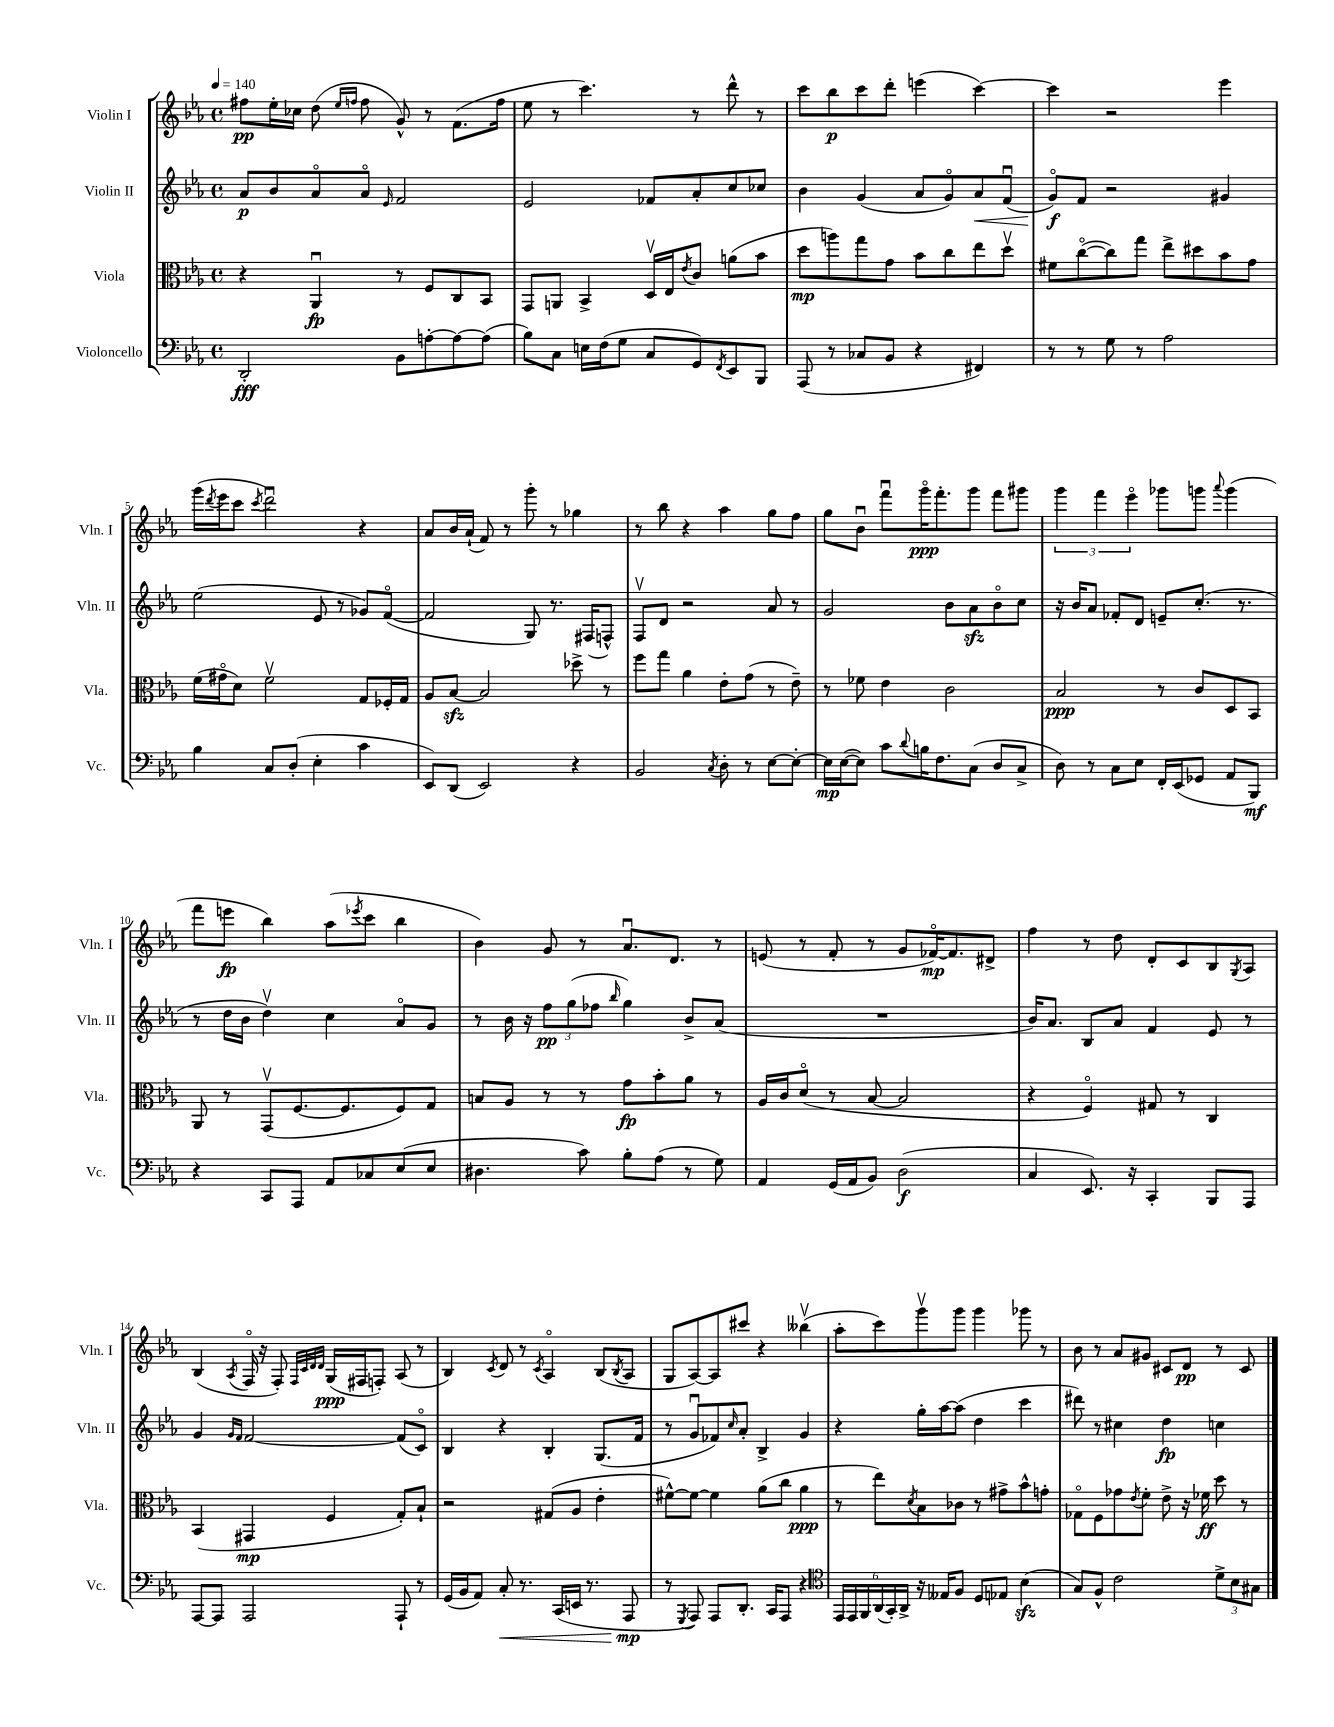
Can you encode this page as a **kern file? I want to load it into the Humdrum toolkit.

**kern	**kern	**kern	**kern
*staff4	*staff3	*staff2	*staff1
*clefF4	*clefC3	*clefG2	*clefG2
*k[b-e-a-]	*k[b-e-a-]	*k[b-e-a-]	*k[b-e-a-]
*M4/4	*M4/4	*M4/4	*M4/4
*met(c)	*met(c)	*met(c)	*met(c)
*MM140	*MM140	*MM140	*MM140
2DD'	4r	8a-	8ff#
.	.	8b-	16ee-'
.	.	.	16cc-
.	4AA-u	8a-o	(8dd
.	.	.	16qqee-
.	.	.	16qqff
.	.	8a-o	8ff
.	.	16qqe-	.
8BB-	8r	2f	8g^^)
[8A'	8F	.	8r
8A_	8C	.	(8.f
(8A]	8BB-	.	.
.	.	.	16ff
=	=	=	=
8B-)	8GG	2e-	8ee-
8C	8AA	.	8r
16E	4BB-^	.	4.ccc)
(16F	.	.	.
8G	.	.	.
8C	16Dv	8f-	.
.	16E-	.	.
.	8qe-	.	.
8GG)	8c	8a-'	8r
8qFF	.	.	.
8EE-	(8a	8cc	8ddd^^
8BBB-	8b-	8cc-	8r
=	=	=	=
(8AAA-	8dd	4b-	8ccc
8r	8aa)	.	8bb-
8C-	8gg	(4g	8ccc
8BB-	8g	.	8ddd'
4r	8b-	8a-	(4eee
.	8cc	8go)	.
4FF#)	8ee-	8a-	[4ccc)
.	8ddv	(8fu	.
=	=	=	=
8r	8f#	8go)	4ccc]
8r	([8cco	8f	.
8G	8cc])	2r	2r
8r	8gg	.	.
2A-	8ee-^	.	.
.	8dd#	.	.
.	8b-	4g#	4eee-
.	8g	.	.
=	=	=	=
4B-	(16f	(2ee-	(16ggg
.	.	.	8qddd
.	16g#o	.	16eee-
.	8d)	.	8ccc
.	.	.	8qccc
8C	2fv	.	2dddu)
(8D'	.	.	.
4E-'	.	8e-	.
.	.	8r	.
4c	8G	8g-)	4r
.	16F-'	([8fo	.
.	16G	.	.
=	=	=	=
8EE-)	8A-	2f]	8a-
(8DD	[8B-	.	16b-
.	.	.	(16a-`
2EE-)	2B-]	.	8f)
.	.	.	8r
.	.	8G)	8ggg'
.	.	8.r	8r
4r	8dd-^	.	4gg-
.	.	(16F#	.
.	8r	8F^^)	.
=	=	=	=
2BB-	8ff	8Fv	8r
.	8gg	8d	8bb-
.	4a-	2r	4r
8qC	.	.	.
8D'	8e-'	.	4aa-
8r	(8g	.	.
[8E-	8r	8a-	8gg
8E-'_	8e-~)	8r	8ff
=	=	=	=
16E-]	8r	2g	8gg
([16E-	.	.	.
8E-])	8f-	.	8b-u
8c	4e-	.	8fffu
8qqd	.	.	.
16B	.	.	16gggo
8.F	.	.	8.fff'
.	2c	8b-	.
(8C	.	8a-	8ggg
8D	.	8b-o	8fff
8C^	.	8cc	8ggg#
=	=	=	=
8D)	2B-	16r	6ggg
.	.	16b-	.
8r	.	8a-	.
.	.	.	6fff
8C	.	8f-'	.
.	.	.	6eee-o
8E-	.	8d	.
16FF'	8r	8e~	8ggg-
(16EE-	.	.	.
8GG-	8c	(8.cc'	8ggg
.	.	.	8qqaaa-
8AA-	8D	.	(4ggg
.	.	8.r	.
8BBB-)	8BB-	.	.
=	=	=	=
4r	8AA-	8r	8fff
.	8r	16dd	8eee
.	.	16b-	.
8CC	(8GGv	4ddv)	4bb-)
8AAA-	[8.F	.	.
8AA-	.	4cc	(8aa-
.	8.F]	.	.
.	.	.	8qeee-
8C-	.	.	8ccc
(8E-	8F)	8a-o	4bb-
8E-	8G	8g	.
=	=	=	=
4.D#	8B	8r	4b-)
.	8A-	16b-	.
.	.	16r	.
.	8r	12ff	8g
.	.	(12gg	.
8c)	8r	.	8r
.	.	12ff-	.
.	.	16qqbb-	.
8B-'	8g	4gg)	8.a-u
(8A-	8b-'	.	.
.	.	.	8.d
8r	8a-	8b-^	.
8G)	8r	(8a-	8r
=	=	=	=
4AA-	16A-	1r	(8e
.	16c	.	.
.	(8do	.	8r
(16GG	8r	.	8f'
16AA-	.	.	.
8BB-)	[8B-	.	8r
(2D	2B-]	.	8g
.	.	.	[16f-o)
.	.	.	8.f-]
.	.	.	8d#^
=	=	=	=
4C	4r	16b-)	4ff
.	.	8.a-	.
8.EE-)	4Fo)	8B-	8r
.	.	8a-	8dd
16r	.	.	.
4CC'	8G#	4f	8d'
.	8r	.	8c
8BBB-	4C	8e-	8B-
.	.	.	8qG
8AAA-	.	8r	8A-
=	=	=	=
[8AAA-	(4BB-	4g	(4B-
8AAA-]	.	.	.
.	.	16qqg	.
.	.	16qqf	8qA-
2AAA-	4GG#	[2f	16Fo
.	.	.	16r
.	.	.	8F')
.	.	.	32qqF
.	.	.	32qqc
.	.	.	32qqd
.	.	.	32qqd
.	4F	.	(16G
.	.	.	16F#
.	.	.	8F')
8AAA-`	8G')	(8f]	(8A-
8r	8B-`	8co)	8r
=	=	=	=
(16GG	2r	4B-	4B-)
16BB-	.	.	.
8AA-)	.	.	.
.	.	.	8qc
8C'	.	4r	8d
8.r	.	.	8r
.	.	.	8qc
.	(8G#	4B-'	4A-o
(16CC	.	.	.
16EE	8A-	.	.
8.r	.	.	.
.	4e-'	(8.G	(8B-
.	.	.	8qB-
8AAA-	.	.	8A-
.	.	16f	.
=	=	=	=
8r	[8f#^^)	8r	8G
8qGGG	.	.	.
8AAA-)	8f#_	8gu	[8A-)
8AAA-	4f#]	8f-)	8A-]
.	.	16qqcc	.
8.DD'	.	8a-'	8ccc#
.	(8a-	4B-^	4r
16CC	.	.	.
8AAA-	8cc	.	.
4r	4a-	4g	(4bb--v
=	=	=	=
*clefC4	*	*	*
24EE-	8r	4r	8aa-'
24EE-	.	.	.
24FF	.	.	.
(24AA-	8ee-)	.	8ccc)
24GG')	.	.	.
24AA-^	.	.	.
.	8qd	.	.
16r	8B-	16gg'	8gggv
16E--	.	[16aa-	.
8F	8c-	(8aa-]	8ggg
8D	8r	4dd	4ggg
8E-	8g#^	.	.
(4B-	8b-^^	4ccc	8ggg-
.	8g'	.	8r
=	=	=	=
8G)	8G-o	8ddd#)	8b-
8F^^	8F	8r	8r
2c	8g-	4cc#	8a-
.	8qe-	.	.
.	8f'	.	8g#
.	8e-^	4dd	8c#
.	16r	.	8d
.	16f-	.	.
12d^	8dd	4cc	8r
12B-	.	.	.
.	8r	.	8c#
12G#	.	.	.
==	==	==	==
*-	*-	*-	*-
